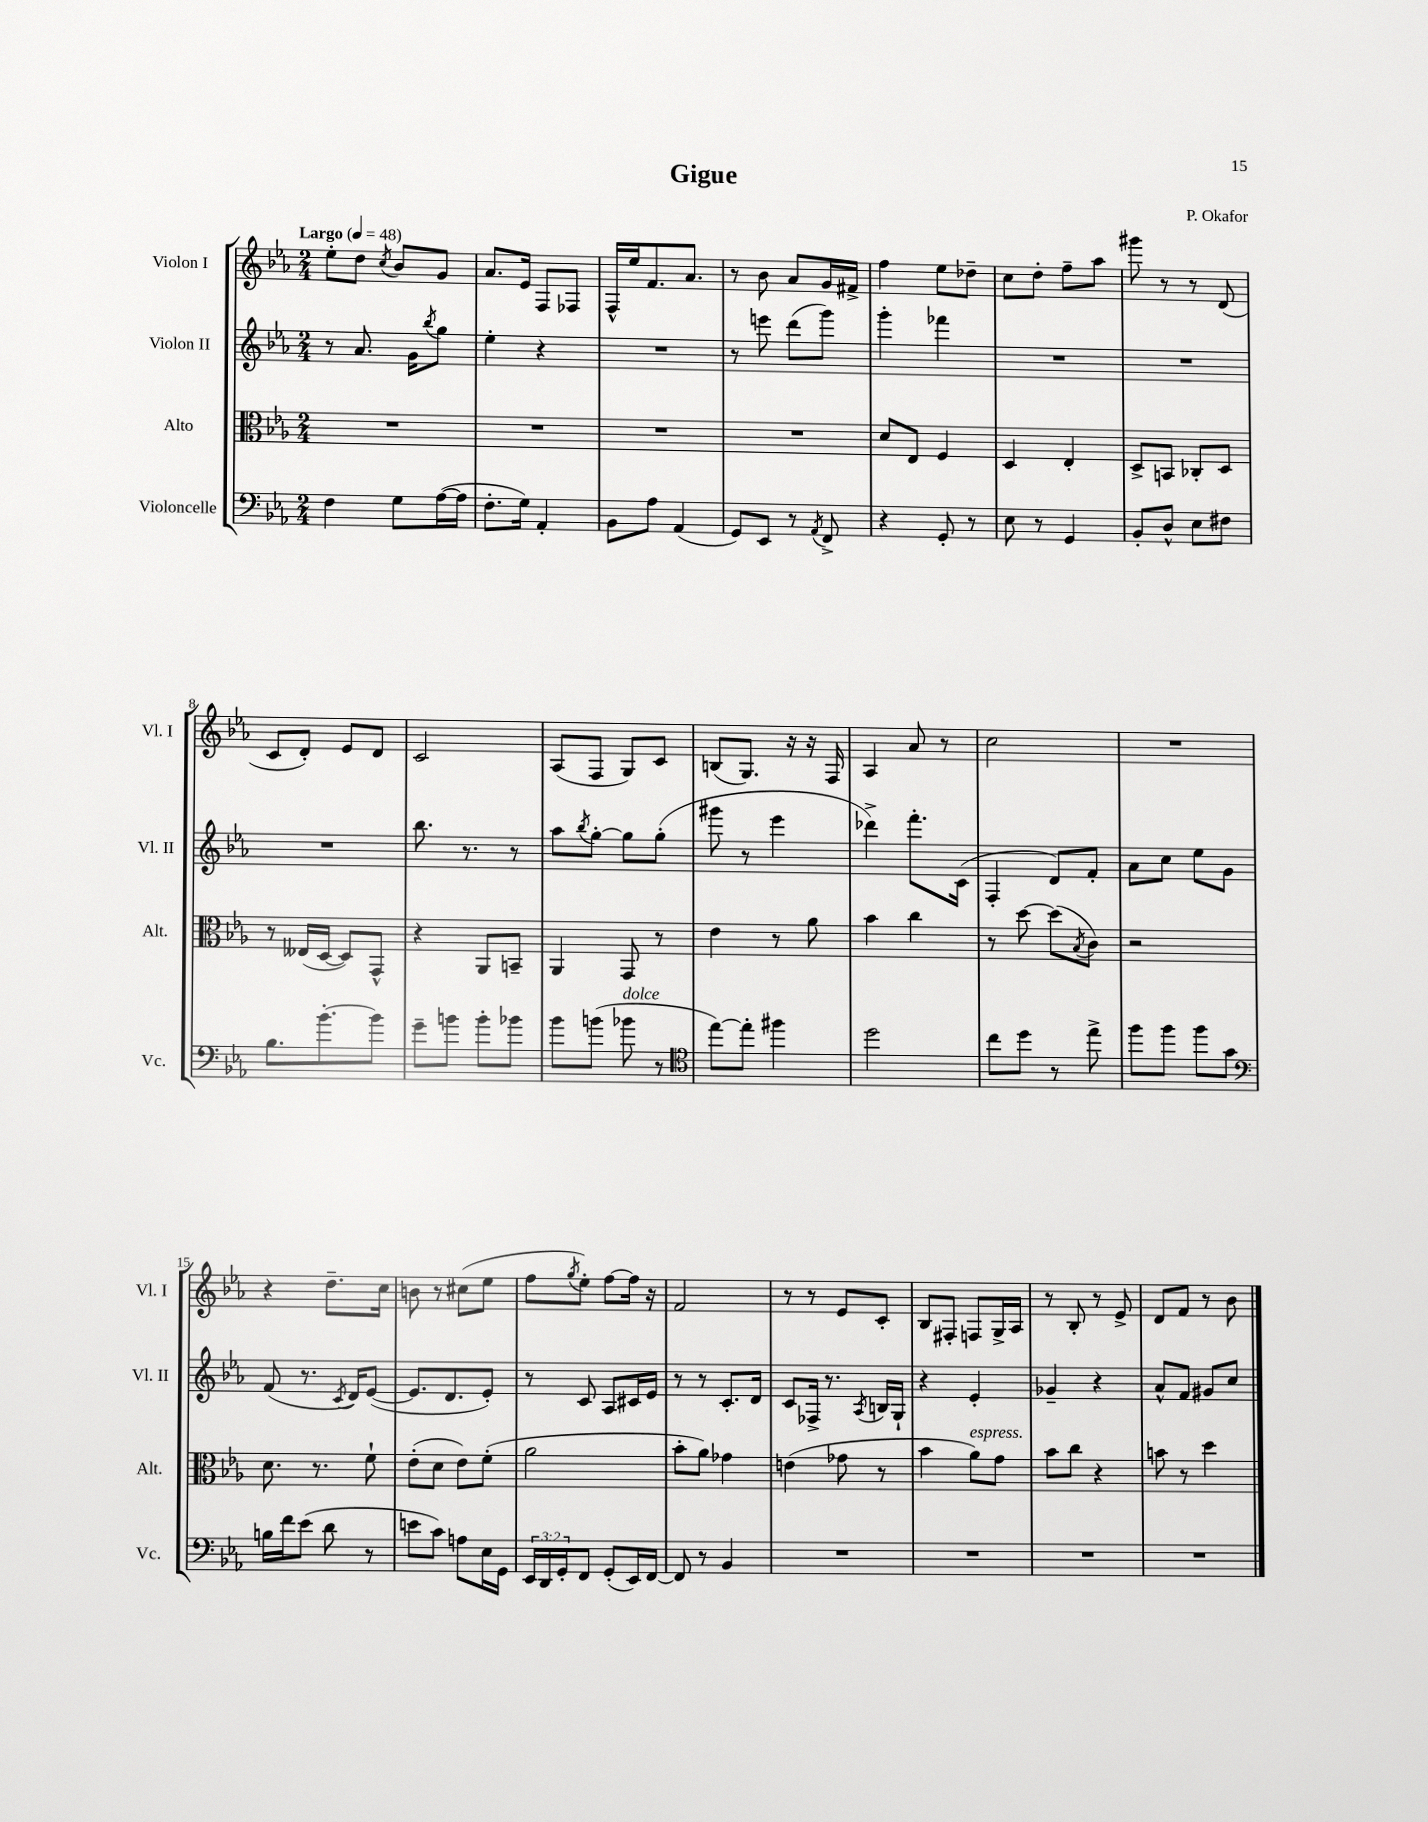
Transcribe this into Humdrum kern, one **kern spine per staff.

**kern	**kern	**kern	**kern
*staff4	*staff3	*staff2	*staff1
*clefF4	*clefC3	*clefG2	*clefG2
*k[b-e-a-]	*k[b-e-a-]	*k[b-e-a-]	*k[b-e-a-]
*M2/4	*M2/4	*M2/4	*M2/4
*MM48	*MM48	*MM48	*MM48
4F	2r	8r	8ee-'
.	.	8.a-	8dd
.	.	.	8qcc
8G	.	.	8b-
.	.	16g	.
.	.	8qbb-	.
([16A-	.	8gg	8g
16A-]	.	.	.
=	=	=	=
8.F'	2r	4ee-'	8.a-
16G)	.	.	16e-
4AA-'	.	4r	8F
.	.	.	8F-
=	=	=	=
8BB-	2r	2r	16F^^
.	.	.	16ee-
8A-	.	.	8.f
(4AA-	.	.	.
.	.	.	8.a-
=	=	=	=
8GG)	2r	8r	8r
8EE-	.	8eee	8b-
8r	.	(8ddd	8a-
8qAA-	.	.	.
8FF^	.	8ggg)	16g
.	.	.	16f#^
=	=	=	=
4r	8d	4ggg'	4ff
.	8E-	.	.
8GG'	4F	4fff-	8ee-
8r	.	.	8dd-~
=	=	=	=
8E-	4D	2r	8cc
8r	.	.	8dd'
4GG	4E-'	.	8ff~
.	.	.	8aa-
=	=	=	=
8BB-'	8D^	2r	8ggg#
8D^^	8BB	.	8r
8E-	8C-'	.	8r
8F#	8D	.	(8d
=	=	=	=
8.B-	8r	2r	8c
.	(16E--	.	8d')
[8.b-'	[16D	.	.
.	8D])	.	8e-
8b-]	8GG^^	.	8d
=	=	=	=
8g~	4r	8.bb-	2c
8b	.	.	.
.	.	8.r	.
8b'	8AA-	.	.
8b-	8BB~	8r	.
=	=	=	=
8b-	4AA-	8aa-	(8A-
.	.	8qbb-	.
(8b	.	[8gg'	8F
8b-	8GG	8gg]	8G)
8r	8r	(8gg'	8c
=	=	=	=
*clefC4	*	*	*
[8ee-)	4e-	8ggg#	(8B
8ee-']	.	8r	8.G)
4ff#	8r	4eee-	.
.	.	.	16r
.	8a-	.	16r
.	.	.	16F
=	=	=	=
2dd	4b-	4ddd-^)	4A-
.	4cc	8.fff'	8a-
.	.	.	8r
.	.	(16c	.
=	=	=	=
8cc	8r	4F'	2cc
8dd	[8dd	.	.
8r	(8dd]	8d)	.
.	8qB-	.	.
8ee-^	8c)	8f'	.
=	=	=	=
8ff	2r	8a-	2r
8ff	.	8cc	.
8ff	.	8ee-	.
8g	.	8g	.
=	=	=	=
*clefF4	*	*	*
16B	8.d	(8f	4r
16f	.	.	.
(8e-	.	8.r	.
.	8.r	.	.
8d	.	.	8.dd~
.	.	8qc	.
.	.	16d)	.
8r	8f`	([8e-	.
.	.	.	16cc
=	=	=	=
8e	(8e-'	8.e-]	8b
8c)	8d	.	8r
.	.	8.d	.
8A	8e-)	.	(8cc#
16E-	(8f'	8e-')	8ee-
16GG	.	.	.
=	=	=	=
24EE-	2a-	8r	8ff
24DD	.	.	.
24GG'	.	.	.
.	.	.	8qgg
8FF	.	8c	8ee-')
(8GG'	.	8A-	[8ff
16EE-)	.	16c#	16ff]
[16FF	.	16e-	16r
=	=	=	=
8FF]	8b-'	8r	2f
8r	8a-)	8r	.
4BB-	4g-	8.c'	.
.	.	16d	.
=	=	=	=
2r	(4e	8c	8r
.	.	16F-^	8r
.	.	8.r	.
.	8g-	.	8e-
.	.	8qA-	.
.	8r	16B	8c'
.	.	16G`	.
=	=	=	=
2r	4b-	4r	8B-
.	.	.	8F#'
.	8a-)	4e-'	8F
.	8g	.	16G^
.	.	.	16A-
=	=	=	=
2r	8b-	4g-~	8r
.	8cc	.	8B-'
.	4r	4r	8r
.	.	.	8e-^
=	=	=	=
2r	8b	8a-^^	8d
.	8r	8f	8f
.	4dd	8g#	8r
.	.	8cc	8b-
==	==	==	==
*-	*-	*-	*-
